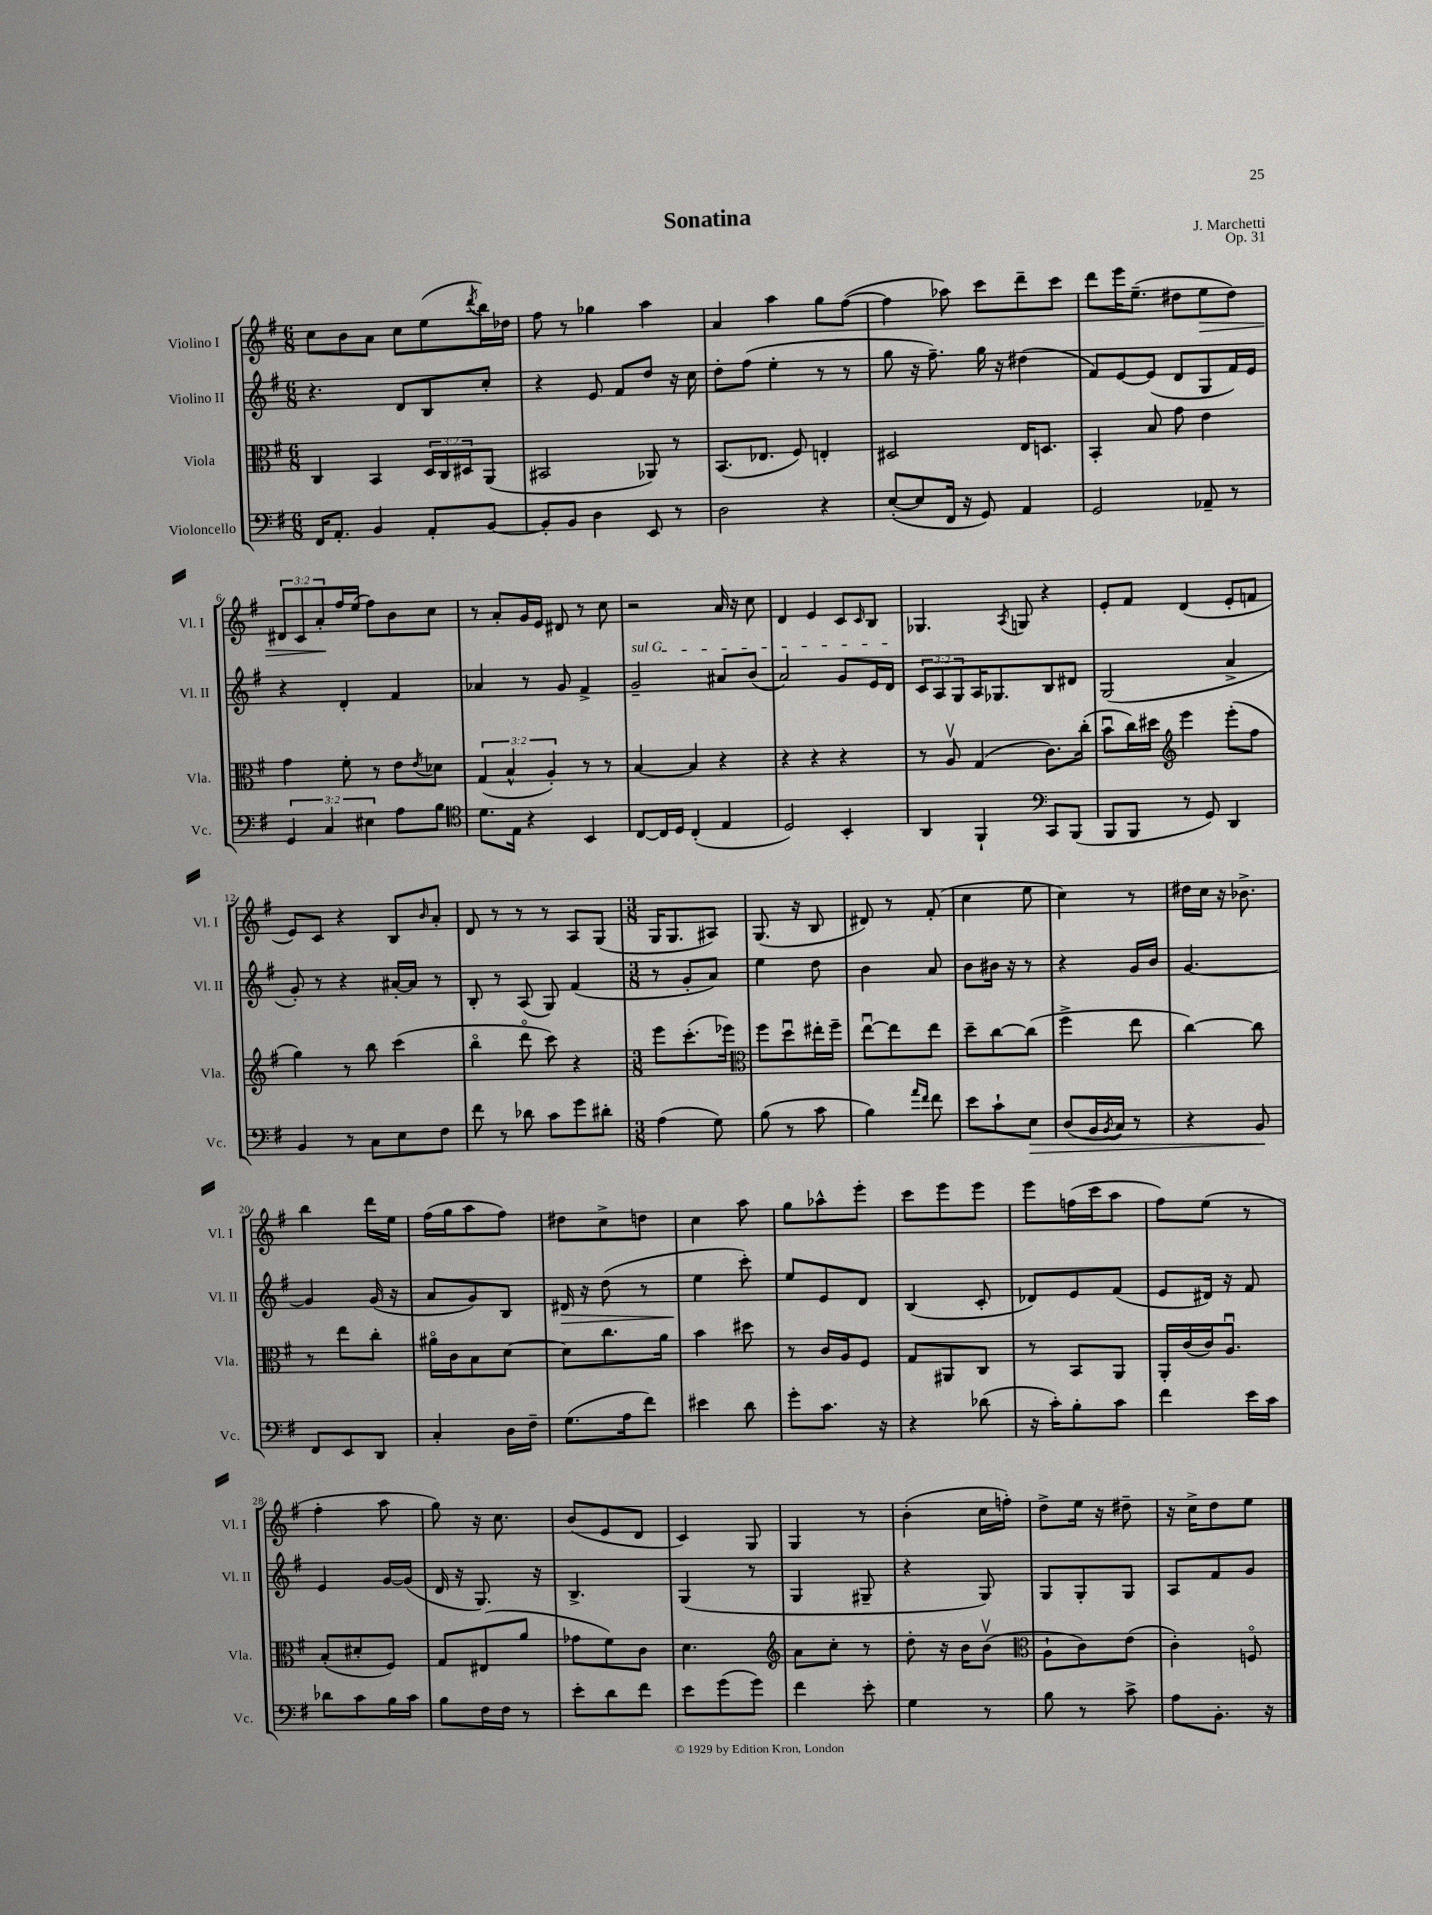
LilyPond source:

\header { title = "Sonatina" composer = "J. Marchetti" opus = "Op. 31" }
<<
\new StaffGroup <<
\new Staff = "s0" \with { instrumentName = "Violino I" shortInstrumentName = "Vl. I" } {
    \clef treble \key g \major \numericTimeSignature \time 6/8 \override Staff.TupletNumber.text = #tuplet-number::calc-fraction-text
    c''8 b'8 a'8 c''8 e''8( \acciaccatura { d'''8 } b''16) des''16 |
    fis''8 r8 ges''4 a''4 |
    a'4 a''4 g''8 fis''8~( |
    fis''4 aes''8) c'''8 d'''8-- c'''8 |
    d'''8 e'''16 e''8.--( dis''8 e''8\> dis''8) |
    \tuplet 3/2 { dis'8 c'8 a'8-.\! } fis''16 e''16( fis''8) b'8 c''8 |
    r8 a'8-. g'16 e'16 dis'8 r8 c''8 |
    r2 a'16 r16 c''8 |
    d'4 e'4 c'8 \grace { c'16 } b8 |
    ges4. \acciaccatura { a8 } g8 r4 |
    e'8-. fis'8 d'4( e'8-. f'8 |
    e'8) c'8 r4 b8 \grace { b'16 } a'8-. |
    d'8 r8 r8 r8 a8 g8( |
    \numericTimeSignature \time 3/8 g16 g8. ais8) |
    g8.( r16 b8 |
    dis'8) r8 fis'8-.( |
    c''4 e''8 |
    c''4) r8 |
    dis''16 c''16 r16 bes'8.-> |
    b''4 d'''16 e''16 |
    fis''16( g''16 a''8 fis''8) |
    dis''8 c''8-> d''8 |
    c''4 a''8 |
    g''8 aes''8-^ e'''8-. |
    c'''8 e'''8 e'''8 |
    e'''8 f''16( c'''16 a''8 |
    fis''8) e''8( r8 |
    fis''4-. a''8 |
    g''8) r16 c''8. |
    b'8( e'8 d'8 |
    c'4) g8 |
    g4 r8 |
    b'4-.( c''16 f''16-.) |
    d''8-> e''16 r16 dis''8-- |
    r16 c''16-> d''8 e''8 \bar "|." |
}
\new Staff = "s1" \with { instrumentName = "Violino II" shortInstrumentName = "Vl. II" } {
    \clef treble \key g \major \numericTimeSignature \time 6/8 \override Staff.TupletNumber.text = #tuplet-number::calc-fraction-text
    r4. d'8 b8 c''8-. |
    r4 e'8 fis'8 d''8 r16 c''16 |
    d''8-. fis''8( e''4-. r8 r8 |
    g''8 r16 fis''8.--) g''16 r16 dis''4( |
    fis'8) e'8~ e'8( d'8 g8 fis'16) e'16 |
    r4 d'4-. fis'4 |
    aes'4 r8 g'8 fis'4-> |
    \once \override TextSpanner.bound-details.left.text = \markup { \italic "sul G" } g'2--\startTextSpan ais'8 b'8( |
    a'2) g'8 e'16 d'16\stopTextSpan |
    \tuplet 3/2 { c'8 a8 g8 } a16 ges8. b8 dis'8 |
    g2( a'4-> |
    g'8-.) r8 r4 ais'16~-. ais'16 r8 |
    b8-. r8 a8( g8) fis'4( |
    \numericTimeSignature \time 3/8 r8 g'8-. a'8) |
    e''4 d''8 |
    b'4 a'8 |
    b'8 bis'16 r16 r8 |
    r4 g'16 b'16 |
    g'4.~ |
    g'4 g'16( r16 |
    a'8 g'8) b8 |
    dis'16\> r16 d''8( r8 |
    e''4\! c'''8-.) |
    e''8 e'8 d'8 |
    b4( c'8-. |
    des'8) e'8 fis'8( |
    e'8 dis'16) r16 fis'8 |
    e'4 g'16~ g'16( |
    d'16 r16 g8.) r16 |
    b4.-> |
    g4( r8 |
    g4 gis8-- |
    r4 g8) |
    g8 g8-. g8 |
    a8 fis'8 g'8 \bar "|." |
}
\new Staff = "s2" \with { instrumentName = "Viola" shortInstrumentName = "Vla." } {
    \clef alto \key g \major \numericTimeSignature \time 6/8 \override Staff.TupletNumber.text = #tuplet-number::calc-fraction-text
    c4 b,4 \tuplet 3/2 { d16 c16 dis16 } a,8( |
    bis,2 aes,8) r8 |
    b,8.( ees8. fis8) e4-. |
    dis2 e16 d8. |
    b,4-. b8 g'8 e'4 |
    g'4 fis'8-. r8 e'8 \acciaccatura { e'8 } des'8 |
    \tuplet 3/2 { g4( b4-^ a4-.) } r8 r8 |
    b4~ b4 r4 |
    r4 r4 r4 |
    r8 a8\upbow g4( c'8.) c''16-.( |
    b'8\downbow c''16) dis''16 \clef treble e'''4 e'''8-.( fis''8 |
    g''4) r8 b''8 c'''4( |
    b''4\flageolet d'''8\flageolet c'''8) r4 |
    \numericTimeSignature \time 3/8 e'''8 c'''8.-.( ees'''16) |
    \clef alto fis''8 d''8\downbow eis''16-. fis''16-- |
    e''8~\downbow e''8 e''8 |
    d''8-- c''8~ c''8( |
    fis''4-> e''8 |
    c''4~) c''8 |
    r8 e''8 c''8-. |
    ais'16\flageolet c'16 b8 d'8~ |
    d'8 c''8. a'16 |
    b'4 dis''8 |
    r8 c'16 a16 fis8 |
    g8 ais,8 c8 |
    r8 b,8 a,8 |
    a,16-. c'16( c'16) a8.\downbow |
    b8-.( dis'8-. fis8) |
    g8 eis8( a'8 |
    ges'8 fis'8) c'8 |
    d'4. |
    \clef treble a'8 c''8-. r8 |
    d''8-. r16 b'16 b'8\upbow( |
    \clef alto a8-! c'8) e'8( |
    c'4-.) f8\flageolet \bar "|." |
}
\new Staff = "s3" \with { instrumentName = "Violoncello" shortInstrumentName = "Vc." } {
    \clef bass \key g \major \numericTimeSignature \time 6/8 \override Staff.TupletNumber.text = #tuplet-number::calc-fraction-text
    fis,16 a,8.-. b,4 a,8-. b,8~ |
    b,8-. b,8 d4 e,8 r8 |
    d2 r4 |
    e8~-.( e8 fis,16 r16 g,8) a,4 |
    g,2 aes,8-- r8 |
    \tuplet 3/2 { g,4 c4 eis4 } a8 b8 |
    \clef tenor d'8. e16 r4 b,4 |
    c8~ c16 d16 c4-.( e4 |
    d2) b,4-. |
    a,4 fis,4-! \clef bass c,8 b,,8( |
    b,,8 b,,8 r8 g,8) d,4 |
    b,4 r8 c8 e8 fis8 |
    fis'8 r8 des'8 c'8 g'8 dis'8-. |
    \numericTimeSignature \time 3/8 a4( g8) |
    b8( r8 c'8 |
    b4) \grace { a'16 fis'16 } fis'8 |
    e'8 c'8-! e8\> |
    d8( b,16 \acciaccatura { b,8 } c16) r8 |
    r4 b,8\! |
    fis,8 e,8 d,8 |
    c4-. d16 fis16-- |
    g8.( a16 fis'8) |
    eis'4 d'8 |
    g'8-. c'8. r16 |
    r4 des'8( |
    r16 c'16-.) b8-. c'8 |
    fis'4 e'16 c'16 |
    des'8 c'8 b16 c'16 |
    b8 fis16 fis16 r8 |
    e'8-. d'8 fis'8 |
    e'8 g'8( g'8) |
    fis'4 e'8-. |
    g4 r8 |
    b8 r8 c'8-> |
    a8 b,8.-. r16 \bar "|." |
}
>>
>>
